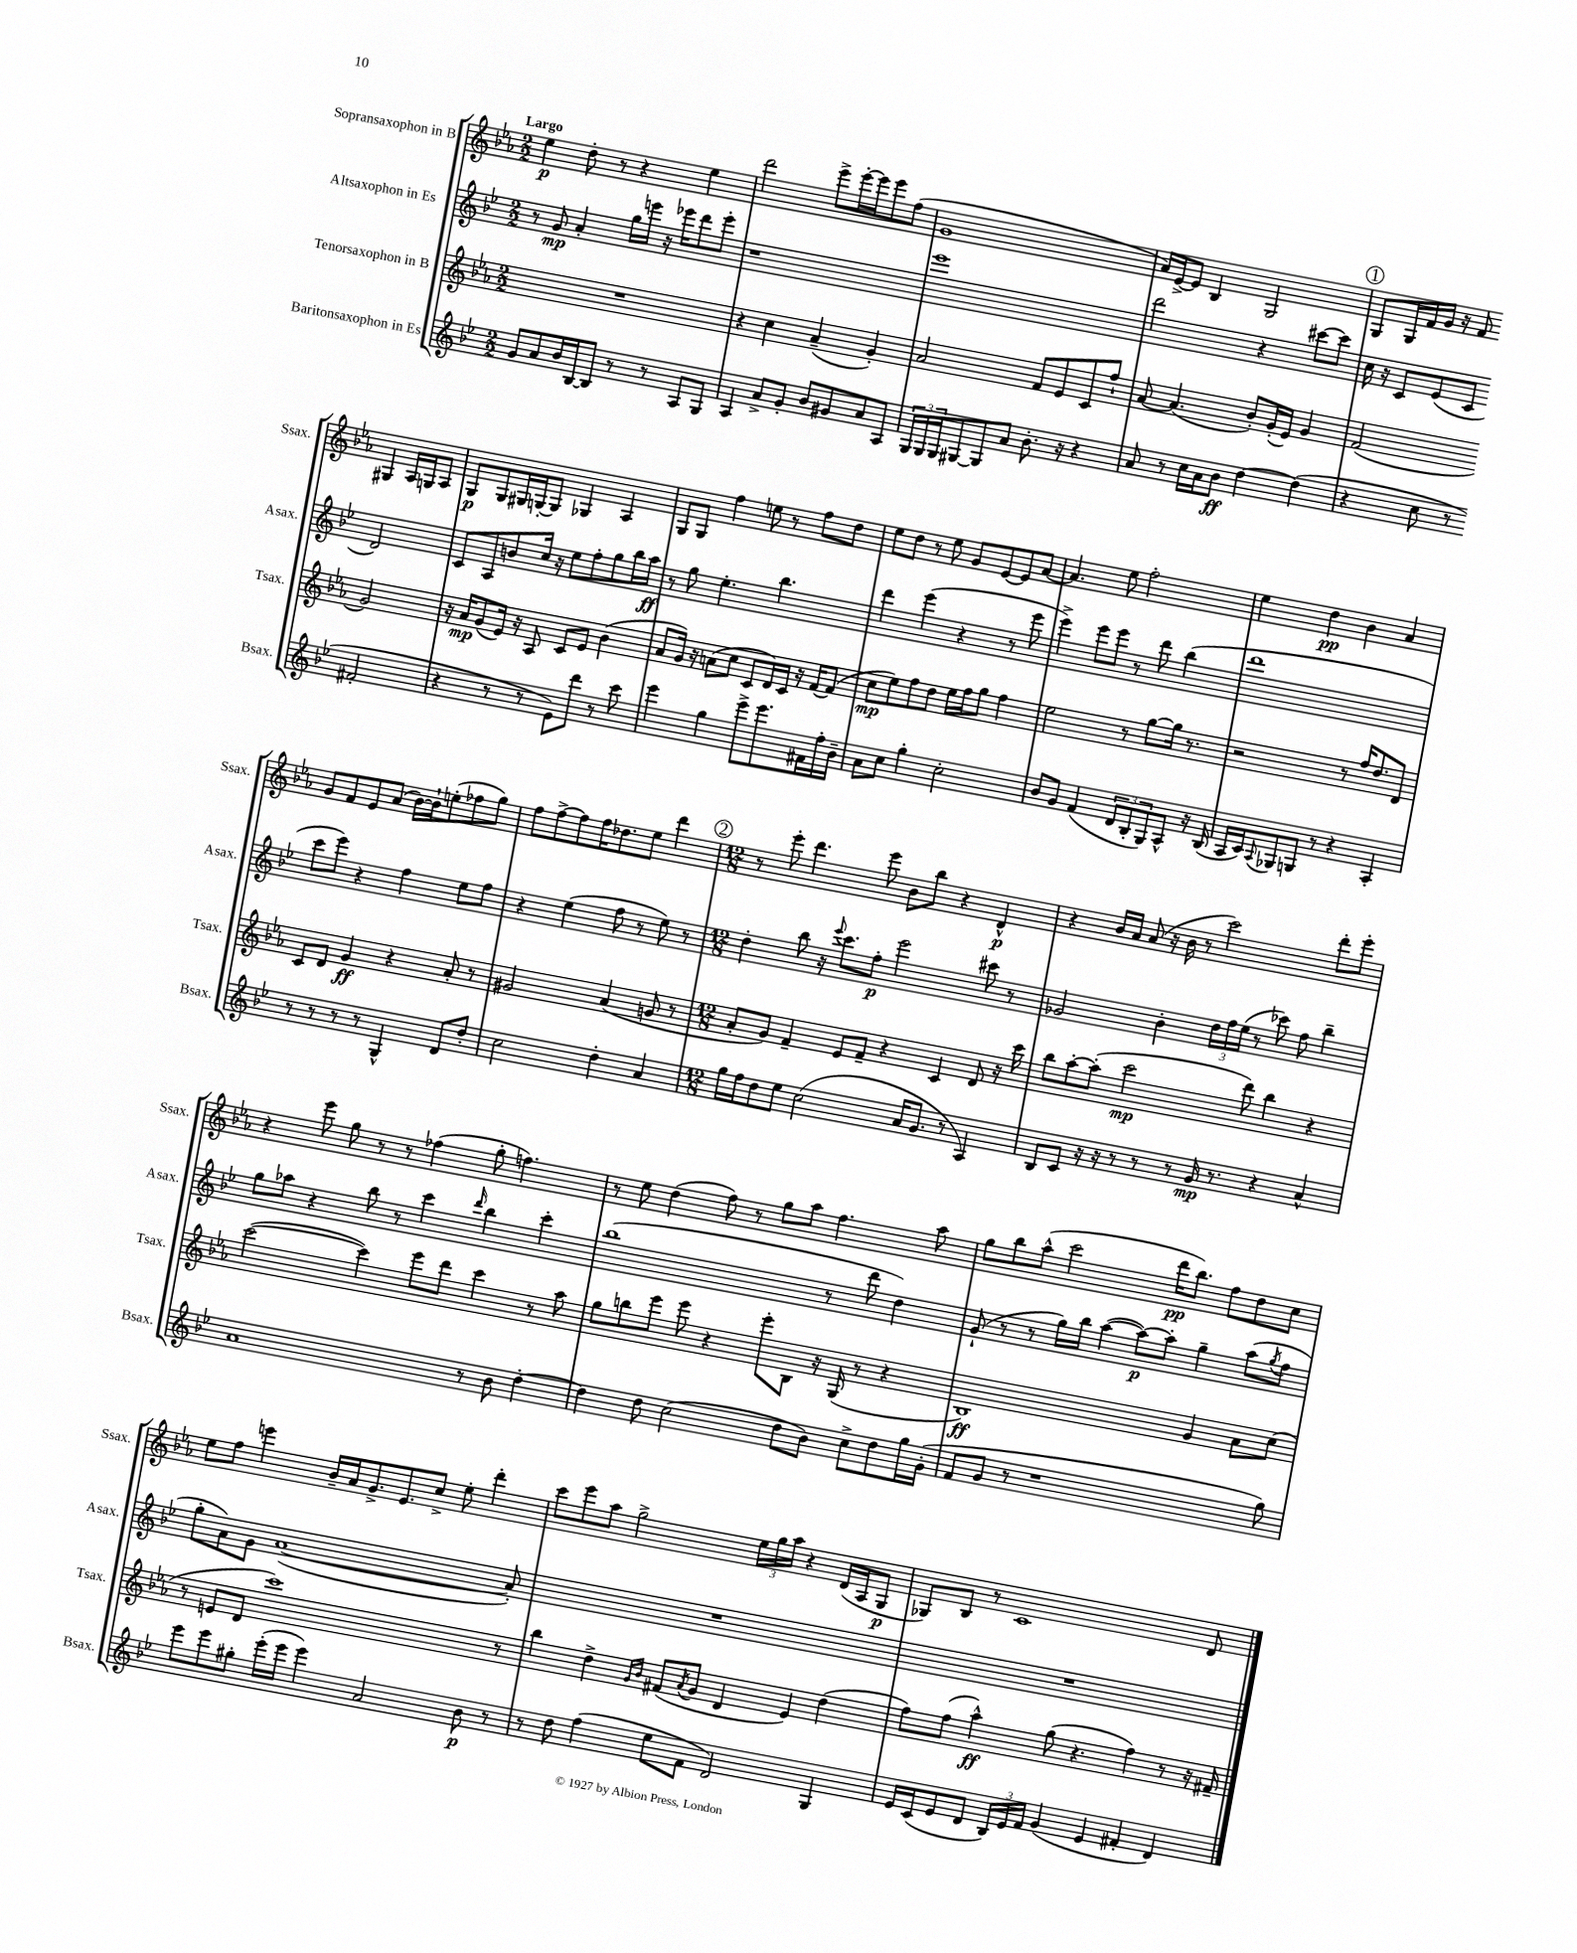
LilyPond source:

<<
\new StaffGroup <<
\new Staff = "s0" \with { instrumentName = "Sopransaxophon in B" shortInstrumentName = "Ssax." } {
    \clef treble \key ees \major \numericTimeSignature \time 2/2 \tempo "Largo"
    ees''4\p d''8-. r8 r4 ees''4 |
    d'''2 ees'''8-> ees'''16~-. ees'''16 ees'''8 f''8( |
    g'1 |
    aes'16) ees'16~-> ees'8 bes4 g2 |
    \mark \markup { \circle "1" } g8 g16 f'16 g'16 r16 f'8 gis4 aes16 g16 aes8 |
    g8\p g8 gis16 g16~-. g8 ges4 aes4 |
    g8 g8 f''4 e''8 r8 f''8 d''8 |
    ees''8 d''8 r8 ees''8 g'8 ees'8~ ees'8 aes'8~ |
    aes'4. ees''8 f''2-. |
    ees''4 d''4\pp bes'4 aes'4 |
    g'8 f'8 ees'8 aes'8( bes'16~) bes'16-! e''8-.( fes''8 g''8) |
    f''8 f''8~-> f''8 f''16 des''8. ees''8 d'''4 |
    \mark \markup { \circle "2" } \numericTimeSignature \time 12/8 r8 ees'''8-. d'''4. ees'''8 bes'8 bes''8 r4 d'4-^\p |
    r4 bes'16 aes'16 aes'8( r16 bes'16 r8 c'''2) d'''8-. ees'''8-. |
    r4 ees'''8 g''8 r8 r8 fes''4( g''8-. f''4.) |
    r8 ees''8 d''4( f''8) r8 g''8 aes''8 f''4. aes''8 |
    g''8 bes''8 aes''8-^( c'''2 d'''16\pp bes''8.) f''8 d''8 c''8 |
    ees''8 f''8 e'''4 bes'16-- aes'16 g'8.-> ees'8. c''8-> ees''8-. d'''4-. |
    c'''8 ees'''8 aes''8 g''2-> \tuplet 3/2 { ees''16 g''16 aes''16 } r4 d'16( aes16 g8\p |
    ges8) bes8 r8 c'1 d'8 \bar "|." |
}
\new Staff = "s1" \with { instrumentName = "Altsaxophon in Es" shortInstrumentName = "Asax." } {
    \clef treble \key bes \major \numericTimeSignature \time 2/2
    r8 g'8\mp a'4-. g''16 e'''16 r16 ees'''16 d'''8 ees'''8-. |
    r1 |
    ees'''1 |
    d'''2 r4 cis'''8~ cis'''8 |
    \mark \markup { \circle "1" } c''16 r16 c'8 ees'8( c'8 d'2) |
    c'8 a8 b'8 c''16 r16 ees''8 f''8-. g''8 bes''16 a''16\ff |
    r8 g''8 ees''4.-. bes''4. |
    d'''4 ees'''4( r4 r8 ees'''8 |
    ees'''4->) ees'''8 ees'''8 r8 d'''8 bes''4( |
    d'''1 |
    c'''8 ees'''8) r4 f''4 ees''8 f''8 |
    r4 ees''4( f''8 r8 ees''8) r8 |
    \mark \markup { \circle "2" } \numericTimeSignature \time 12/8 d''4-. bes''8 r16 \appoggiatura { ees'''8 } c'''8. f''8-.\p ees'''2 cis'''8 r8 |
    ges'2 bes'4-. \tuplet 3/2 { d''16 f''16 ees''16( } r8 ces'''8) f''8 bes''4-- |
    g''8 aes''8 r4 bes''8 r8 c'''4 \grace { d'''16 } bes''4 c'''4-. |
    bes''1( r8 d'''8 d''4) |
    g'8-!( r8 r8 g''16) bes''16 a''4~( a''8~\p) a''8-. g''4-- a''8( \acciaccatura { g''8 } f''8 |
    g''8-. a'8) g'8 a'1~( a'8-.) |
    R1. |
    R1. \bar "|." |
}
\new Staff = "s2" \with { instrumentName = "Tenorsaxophon in B" shortInstrumentName = "Tsax." } {
    \clef treble \key ees \major \numericTimeSignature \time 2/2
    R1 |
    r4 c''4 aes'4--( g'4-.) |
    aes'2 f'8 ees'8 c'8 f''8-! |
    aes'8~ aes'4.( bes'8-.) g'16-.( ees'16) g'4 |
    \mark \markup { \circle "1" } f'2( g'2) |
    r16 aes'16\mp g'8( ees'16) r16 aes8 c'8 ees'8 bes'4( |
    aes'8 g'16) r16 a'8( c''8 c'8 d'16) c'16 r16 f'16~ f'8( |
    c''8\mp ees''8) f''8 d''8 ees''16 f''16 g''8 f''4 |
    ees''2 r8 g''8~ g''16 r8. |
    r2 r8 f''16 d''8. d'8 |
    c'8 d'8 g'4\ff r4 aes'8-. r8 |
    gis'2 aes'4( g'8 r8 |
    \mark \markup { \circle "2" } \numericTimeSignature \time 12/8 aes'8-. g'8) f'4-- ees'8 f'8-- r4 c'4 d'8 r16 c'''16 |
    bes''8 aes''8~-. aes''8-.( c'''2\mp d'''8) bes''4 r4 |
    c'''2~( c'''4) ees'''8 d'''8 c'''4 r8 aes''8 |
    g''8 b''8 ees'''8 ees'''8 r4 ees'''8-. bes8 r16 g16( r8 r4 |
    bes1\ff) g'4 aes'8 c''8( |
    r8 e'8 d'8 c'''1) r8 |
    bes''4 d''4-> \grace { g'16 bes'16 } fis'8( \acciaccatura { aes'8 } g'8 d'4 ees'4) d''4( |
    f''8) f''8( aes''4-^\ff) g''8( r4. f''4) r8 r16 fis'16-- \bar "|." |
}
\new Staff = "s3" \with { instrumentName = "Baritonsaxophon in Es" shortInstrumentName = "Bsax." } {
    \clef treble \key bes \major \numericTimeSignature \time 2/2
    g'8 a'8 bes'16 bes16~ bes8 r8 r8 a8 g8 |
    a4 a'8-> g'8-. bes'8 gis'8 a'8 a8 |
    \tuplet 3/2 { g16 g16 g16 } gis8~ gis8 a'8 bes'8.-. r16 r4 |
    a'8 r8 c''16 a'16 bes'8\ff d''4~ d''4( |
    \mark \markup { \circle "1" } r4 c''8 r8 fis'2-. |
    r4 r8 r8 ees'8) d'''8 r8 c'''8 |
    ees'''4 g''4 ees'''8-> ees'''8. fis'16 f''16-. bes'16-- |
    a'8 c''8 g''4-. c''2-. |
    bes'8 g'8 f'4( \tuplet 3/2 { d'8 bes8-. g8) } a8-^ r16 bes16( |
    a16 c'16) \appoggiatura { a8 } ges8 g8 r8 r4 a4-. |
    r8 r8 r8 r8 g4-^ d'8 d''8-. |
    c''2 d''4-. a'4 |
    \mark \markup { \circle "2" } \numericTimeSignature \time 12/8 g''16 f''16 d''8 ees''8 c''2( a'16 g'8. r8 a4) |
    bes8 c'8 r16 r16 r8 r8 r8 g'16\mp r8. r4 a'4-^ |
    a'1 r8 bes'8 d''4~-. |
    d''4 d''8 c''2( d''8 bes'8) c''8-> d''8 g''16 g'16-.( |
    f'8 g'8 r8 r1 g''8) |
    ees'''8 ees'''8 gis''8-. ees'''16-.( ees'''16 ees'''4) a'2 bes'8\p r8 |
    r8 d''8 f''4( ees''8 f'8 d'2) g4 |
    ees'16 c'16( ees'8 d'8 \tuplet 3/2 { bes16) ees'16 f'16 } g'4( ees'4 fis'4-. d'4) \bar "|." |
}
>>
>>
\layout { \context { \Score \remove "Bar_number_engraver" } }
